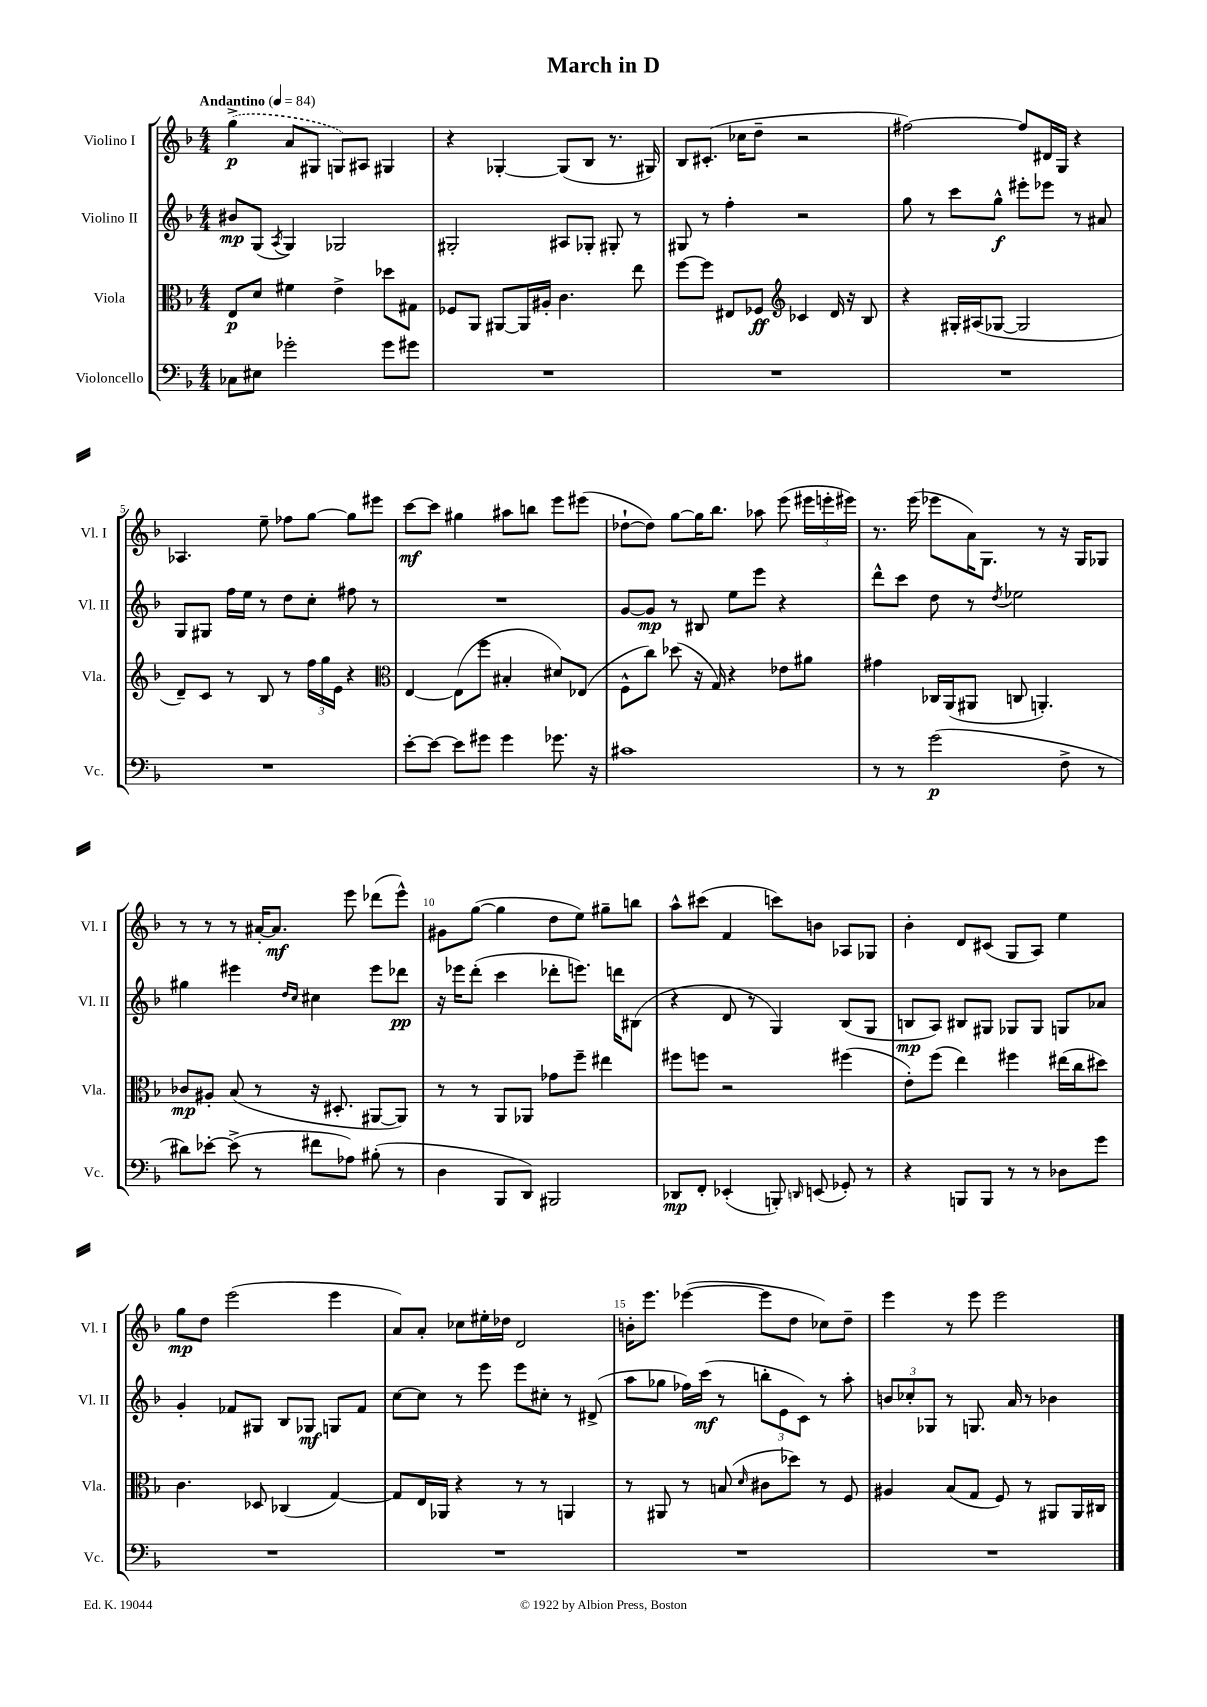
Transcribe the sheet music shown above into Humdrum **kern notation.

**kern	**dynam	**kern	**dynam	**kern	**dynam	**kern	**dynam
*part4	*part4	*part3	*part3	*part2	*part2	*part1	*part1
*staff4	*staff4	*staff3	*staff3	*staff2	*staff2	*staff1	*staff1
*I"Violoncello	*	*I"Viola	*	*I"Violino II	*	*I"Violino I	*
*I'Vc.	*	*I'Vla.	*	*I'Vl. II	*	*I'Vl. I	*
*clefF4	*	*clefC3	*	*clefG2	*	*clefG2	*
*k[b-]	*	*k[b-]	*	*k[b-]	*	*k[b-]	*
*M4/4	*	*M4/4	*	*M4/4	*	*M4/4	*
*MM84	*	*MM84	*	*MM84	*	*MM84	*
=1	=1	=1	=1	=1	=1	=1	=1
!	!	!	!	!	!	!LO:TX:a:B:t=Andantino	!
8C-X\L	.	8E/L	p	8b#X/L	mp	(4gg^\	p
8E#X\J	.	8d/J	.	(8G/J	.	.	.
.	.	.	.	8qA/	.	.	.
2g-X'\	.	4f#X\	.	4G/)	.	8a/L	.
.	.	.	.	.	.	8G#X/J	.
.	.	4e^\	.	2G-X/	.	8Gn/L)	.
.	.	.	.	.	.	8A#X/J	.
8g-\L	.	8dd-X\L	.	.	.	4G#X/	.
8g#X\J	.	8G#X\J	.	.	.	.	.
=2	=2	=2	=2	=2	=2	=2	=2
1r	.	8F-X/L	.	2G#X'/	.	4r	.
.	.	8AA/J	.	.	.	.	.
.	.	[8AA#X/L	.	.	.	[4G-X'/	.
.	.	16AA#/L]	.	.	.	.	.
.	.	16A#X'/JJ	.	.	.	.	.
.	.	4.c\	.	8A#X/L	.	(8G-/L]	.
.	.	.	.	8G-X'/J	.	8B-/J	.
.	.	.	.	8G#X'/	.	8.r	.
.	.	8ee\	.	8r	.	.	.
.	.	.	.	.	.	16G#X/)	.
=3	=3	=3	=3	=3	=3	=3	=3
1r	.	[8ff\L	.	8G#X/	.	8B-/L	.
.	.	8ff\J]	.	8r	.	(8.c#X'/J	.
.	.	8E#X/L	.	4ff'\	.	.	.
.	.	.	.	.	.	16cc-X\KL	.
.	.	8F-X/J	ff	.	.	8dd~\J	.
*	*	*clefG2	*	*	*	*	*
.	.	4c-X/	.	2r	.	2r	.
.	.	16d/	.	.	.	.	.
.	.	16r	.	.	.	.	.
.	.	8B-/	.	.	.	.	.
=4	=4	=4	=4	=4	=4	=4	=4
1r	.	4r	.	8gg\	.	[2ff#X\)	.
.	.	.	.	8r	.	.	.
.	.	16G#X'/LL	.	8ccc\L	.	.	.
.	.	(16A#X/J	.	.	.	.	.
.	.	[8G-X/J	.	8gg^^\J	f	.	.
.	.	2G-/]	.	8eee#X'\L	.	8ff#/L]	.
.	.	.	.	8eee-X\J	.	16d#X/L	.
.	.	.	.	.	.	16G/JJ	.
.	.	.	.	8r	.	4r	.
.	.	.	.	8a#X/	.	.	.
!!LO:LB:g=z
=5	=5	=5	=5	=5	=5	=5	=5
1r	.	8d~/L)	.	8G/L	.	4.A-X/	.
.	.	8c/J	.	8G#X/J	.	.	.
.	.	8r	.	16ff\LL	.	.	.
.	.	.	.	16ee\JJ	.	.	.
.	.	8B-/	.	8r	.	8ee~\	.
.	.	8r	.	8dd\L	.	8ff-X\L	.
.	.	24ff\LL	.	8cc'\J	.	[8gg\J	.
.	.	24gg\	.	.	.	.	.
.	.	24e\JJ	.	.	.	.	.
.	.	4r	.	8ff#X\	.	8gg\L]	.
.	.	.	.	8r	.	8eee#X\J	.
=6	=6	=6	=6	=6	=6	=6	=6
*	*	*clefC3	*	*	*	*	*
[8e'\L	.	[4E/	.	1r	.	[8ccc\L	mf
8e\J_	.	.	.	.	.	8ccc\J]	.
8e\L]	.	(8E\L]	.	.	.	4gg#X\	.
8g#X\J	.	8ff\J	.	.	.	.	.
4g#\	.	4B#X'/	.	.	.	8aa#X\L	.
.	.	.	.	.	.	8bbn\J	.
8.g-X\	.	8d#X/L)	.	.	.	8eee\L	.
.	.	(8E-X/J	.	.	.	(8eee#X\J	.
16r	.	.	.	.	.	.	.
=7	=7	=7	=7	=7	=7	=7	=7
1c#X	.	8F^^\L	.	[8g/L	.	[8dd-X`\L	.
.	.	8cc\J)	.	8g/J]	mp	8dd-\J])	.
.	.	(8dd-X\	.	8r	.	[8gg\L	.
.	.	16r	.	8B#X/	.	16gg\K]	.
.	.	16G/)	.	.	.	8.bb-\J	.
.	.	4r	.	8ee\L	.	.	.
.	.	.	.	8eee\J	.	8aa-X\	.
.	.	8e-X\L	.	4r	.	(8eee\	.
.	.	8a#X\J	.	.	.	24eee#X\LL	.
.	.	.	.	.	.	24eeen'\	.
.	.	.	.	.	.	24eee#X\JJ)	.
=8	=8	=8	=8	=8	=8	=8	=8
8r	.	4g#X\	.	8ddd^^\L	.	8.r	.
8r	.	.	.	8ccc\J	.	.	.
.	.	.	.	.	.	(16eee\	.
(2g\	p	16C-X/LL	.	8dd\	.	8eee-X\L	.
.	.	(16AA/J	.	.	.	.	.
.	.	8AA#X/J	.	8r	.	16a\K)	.
.	.	.	.	.	.	8.G\J	.
.	.	.	.	8qdd/	.	.	.
.	.	8Cn/	.	2ee-X\	.	.	.
.	.	4.AAn'/)	.	.	.	8r	.
8F^\	.	.	.	.	.	16r	.
.	.	.	.	.	.	16G/KL	.
8r	.	.	.	.	.	8G-X/J	.
!!LO:LB:g=z
=9	=9	=9	=9	=9	=9	=9	=9
8d#X\L)	.	8c-X/L	mp	4gg#X\	.	8r	.
[8e-X'\J	.	8A#X'/J	.	.	.	8r	.
(8e-^\]	.	(8B-/	.	4eee#X\	.	8r	.
8r	.	8r	.	.	.	[16a#X'/KL	.
.	.	.	.	.	.	8.a#/J]	mf
.	.	.	.	16qqdd/LL	.	.	.
.	.	.	.	16qqcc/JJ	.	.	.
8f#X\L	.	16r	.	4cc#X\	.	.	.
.	.	8.D#X'/	.	.	.	.	.
8A-X\J)	.	.	.	.	.	8eee\	.
(8B#X'\	.	[8AA#X/L	.	8eee#\L	.	(8ddd-X\L	.
8r	.	8AA#/J])	.	8ddd-X\J	pp	8eee^^\J)	.
=10	=10	=10	=10	=10	=10	=10	=10
4D\	.	8r	.	16r	.	8g#X\L	.
.	.	.	.	16eee-X\KL	.	.	.
.	.	8r	.	(8ddd'\J	.	([8gg\J	.
8BBB-/L	.	8AA/L	.	4ccc\	.	4gg\]	.
8DD/J)	.	8AA-X/J	.	.	.	.	.
2BBB#X/	.	8g-X\L	.	8ddd-X'\L	.	8dd\L	.
.	.	8ff~\J	.	8.eeen\J)	.	8ee\J)	.
.	.	4ee#X\	.	.	.	8gg#X~\L	.
.	.	.	.	16dddn\KL	.	.	.
.	.	.	.	(8B#X\J	.	8bbn\J	.
=11	=11	=11	=11	=11	=11	=11	=11
8DD-X/L	mp	8ff#X\L	.	4r	.	8aa^^\L	.
8FF'/J	.	8ffn\J	.	.	.	(8ccc#X\J	.
(4EE-X'/	.	2r	.	8d/	.	4f/	.
.	.	.	.	8r	.	.	.
8BBBn'/)	.	.	.	4G/)	.	8cccn\L)	.
16qqDDn/	.	.	.	.	.	.	.
(8EEn/	.	.	.	.	.	8bn\J	.
8GG-X'/)	.	(4ff#X\	.	(8B-/L	.	8A-X/L	.
8r	.	.	.	8G/J	.	8G-X/J	.
=12	=12	=12	=12	=12	=12	=12	=12
4r	.	8e'\L)	.	8Bn/L	mp	4b-'\	.
.	.	(8ff\J	.	8A/J)	.	.	.
8BBBn/L	.	4ee\)	.	8B#X/L	.	8d/L	.
8BBB/J	.	.	.	8G#X/J	.	(8c#X/J	.
8r	.	4ff#X\	.	8G-X/L	.	8G/L	.
8r	.	.	.	8G-/J	.	8A/J)	.
8D-X\L	.	(16ee#X\LL	.	8Gn/L	.	4ee\	.
.	.	16cc\J	.	.	.	.	.
8g\J	.	8dd#X\J)	.	8a-X/J	.	.	.
!!LO:LB:g=z
=13	=13	=13	=13	=13	=13	=13	=13
1r	.	4.c\	.	4g'/	.	8gg\L	mp
.	.	.	.	.	.	8dd\J	.
.	.	.	.	8f-X/L	.	(2eee\	.
.	.	8D-X/	.	8G#X/J	.	.	.
.	.	(4C-X/	.	8B-/L	.	.	.
.	.	.	.	8G-X/J	mf	.	.
.	.	[4G/)	.	8Gn/L	.	4eee\	.
.	.	.	.	8f-/J	.	.	.
=14	=14	=14	=14	=14	=14	=14	=14
1r	.	8G/L]	.	[8cc\L	.	8a/L)	.
.	.	16E/L	.	8cc\J]	.	8a'/J	.
.	.	16AA-X/JJ	.	.	.	.	.
.	.	4r	.	8r	.	8cc-X\L	.
.	.	.	.	8eee\	.	16ee#X'\L	.
.	.	.	.	.	.	16dd-X\JJ	.
.	.	8r	.	8eee\L	.	2d/	.
.	.	8r	.	8cc#X'\J	.	.	.
.	.	4AAn/	.	8r	.	.	.
.	.	.	.	(8d#X^/	.	.	.
=15	=15	=15	=15	=15	=15	=15	=15
1r	.	8r	.	8aa\L	.	16bn'\KL	.
.	.	.	.	.	.	8.eee\J	.
.	.	8AA#X/	.	8gg-X\J	.	.	.
.	.	8r	.	16ff-X\LL)	.	([4eee-X\	.
.	.	.	.	(16ccc\JJ	mf	.	.
.	.	(8Bn/	.	8r	.	.	.
.	.	16qqd/	.	.	.	.	.
.	.	8c#X\L	.	12bbn'\L	.	8eee-\L]	.
.	.	.	.	12e\	.	.	.
.	.	8dd-X\J)	.	.	.	8dd\J	.
.	.	.	.	12c\J)	.	.	.
.	.	8r	.	8r	.	8cc-X\L)	.
.	.	8F/	.	8aa'\	.	8dd~\J	.
=16	=16	=16	=16	=16	=16	=16	=16
1r	.	4A#X/	.	12bn/L	.	4eee\	.
.	.	.	.	12cc-X'/	.	.	.
.	.	.	.	12G-X/J	.	.	.
.	.	(8B-/L	.	8r	.	8r	.
.	.	8G/J	.	8.Gn/	.	8eee\	.
.	.	8F/)	.	.	.	2eee\	.
.	.	.	.	16a/	.	.	.
.	.	8r	.	8r	.	.	.
.	.	8AA#X/L	.	4b-X\	.	.	.
.	.	16AA#/L	.	.	.	.	.
.	.	16C#X/JJ	.	.	.	.	.
==	==	==	==	==	==	==	==
*-	*-	*-	*-	*-	*-	*-	*-
